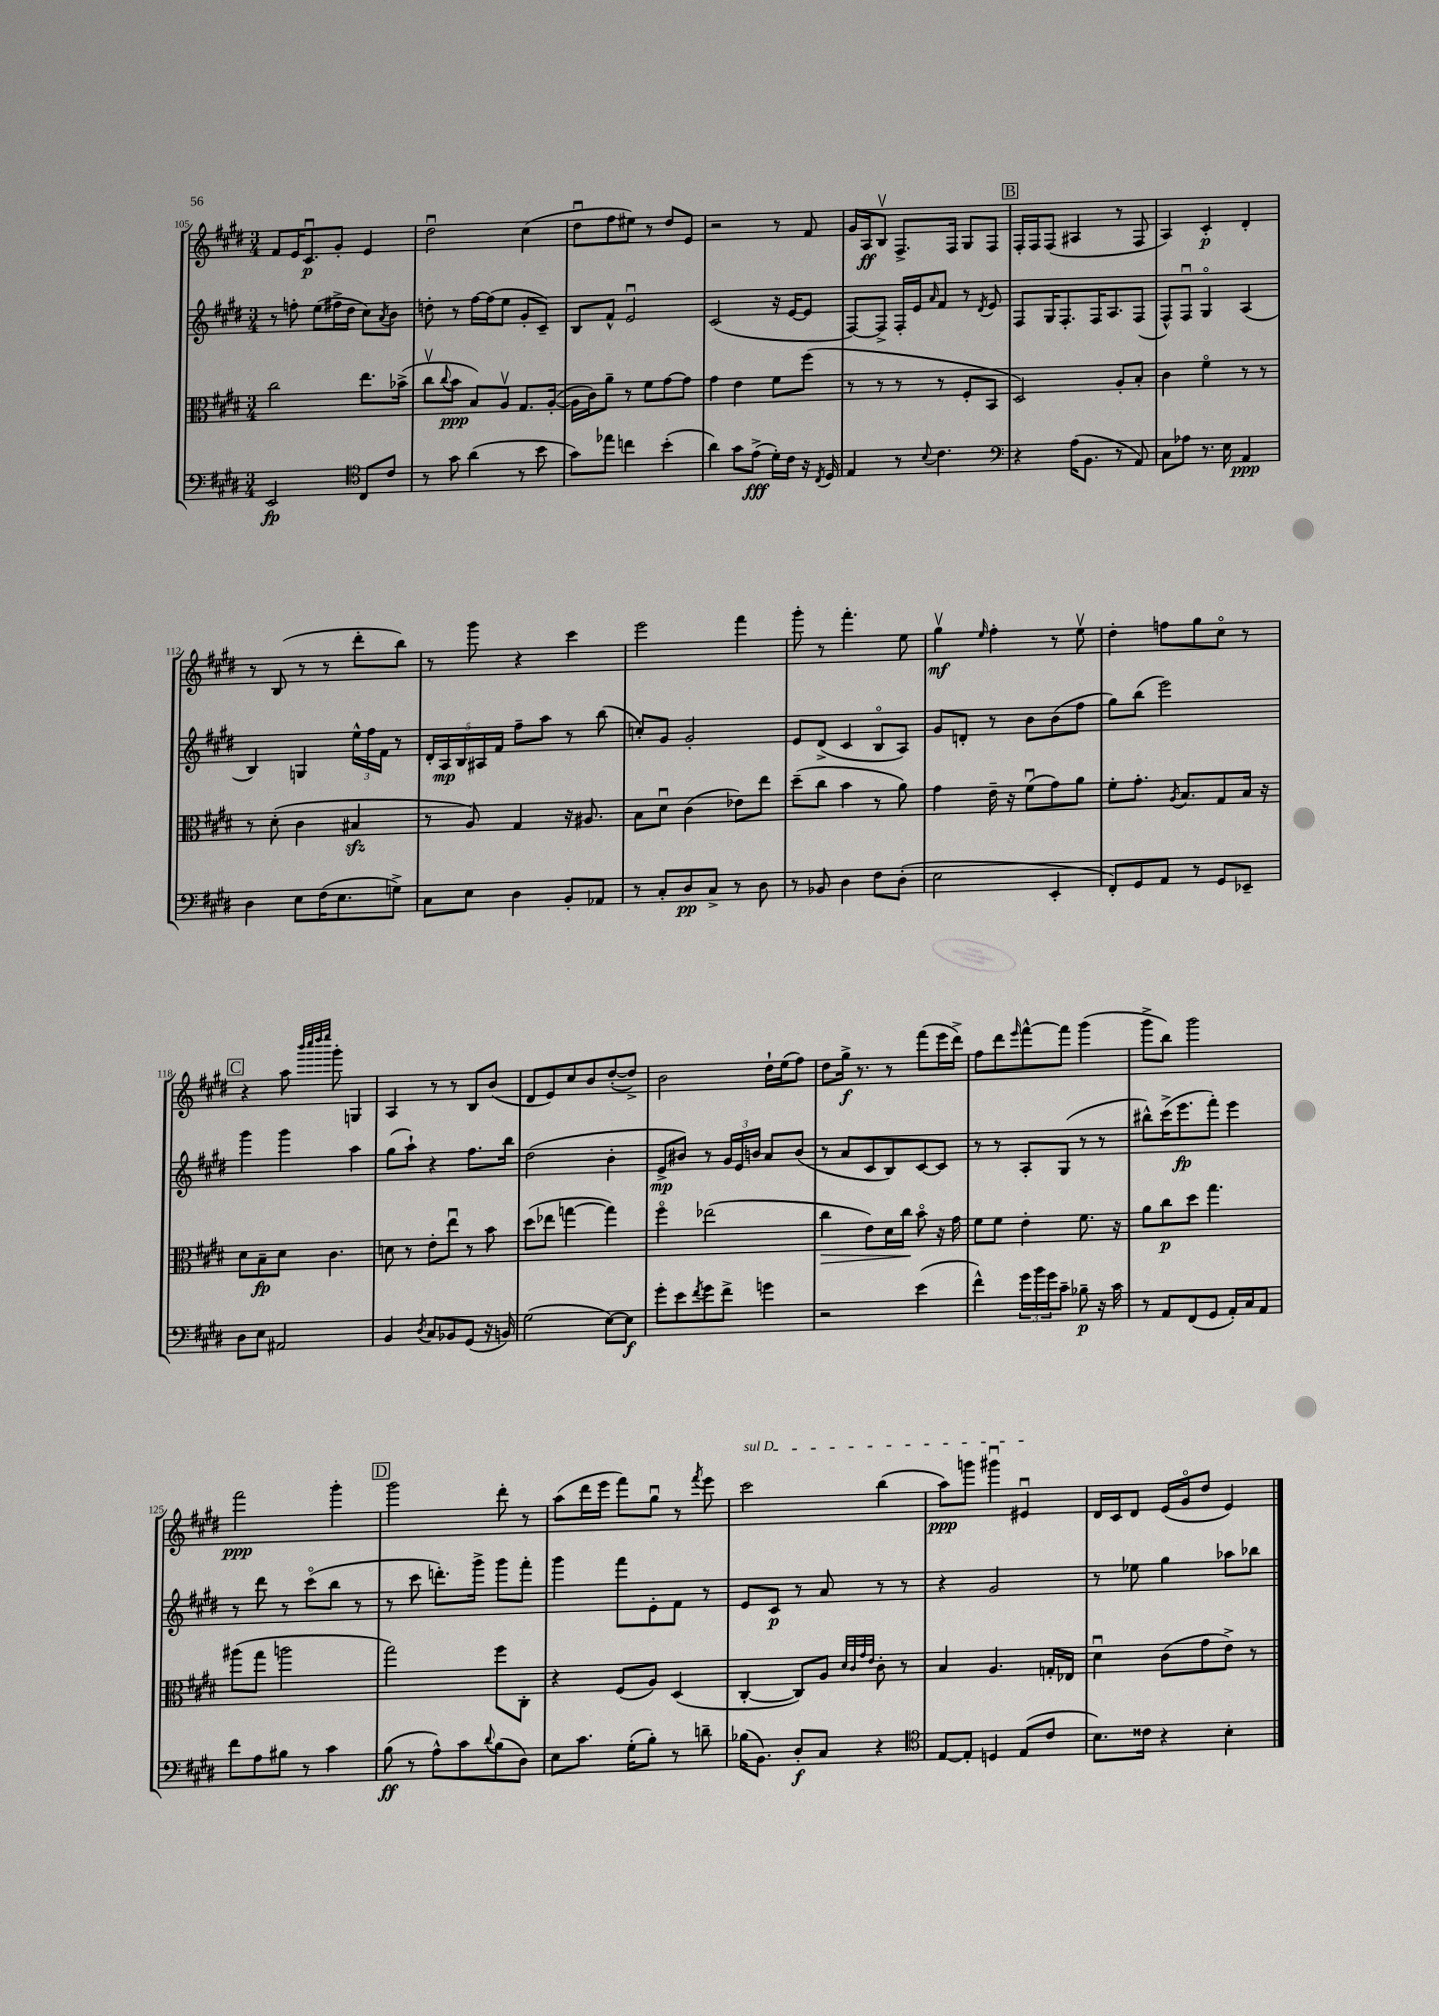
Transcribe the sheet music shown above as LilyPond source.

<<
\new StaffGroup <<
\new Staff = "s0" {
    \clef treble \key e \major \numericTimeSignature \time 3/4
    fis'8 e'16 cis'8.\downbow\p gis'8-. e'4 |
    dis''2\downbow cis''4( |
    dis''8\downbow fis''8 eis''8) r8 dis''8 e'8 |
    r2 r8 fis'8 |
    gis'16 a16\ff b8\upbow fis8.-> fis16 gis8 fis8 |
    \mark \markup { \box "B" } fis16-. fis16 fis8( ais4 r8 fis8 |
    a4) cis'4-.\p dis'4-. |
    r8 b8( r8 r8 dis'''8-. b''8) |
    r8 gis'''8 r4 cis'''4 |
    e'''2 fis'''4 |
    gis'''8-. r8 fis'''4.-. e''8 |
    gis''4\upbow\mf \grace { e''16 } fis''4-. r8 e''8\upbow |
    dis''4-. f''8 gis''8 cis''8\flageolet r8 |
    \mark \markup { \box "C" } r4 a''8 \grace { b'''32 cis''''32 dis''''32 e''''32 } gis'''8-. g4 |
    a4 r8 r8 b8 b'8( |
    dis'8 e'8) cis''8 b'8 dis''8~-.( dis''8->) |
    b'2 dis''16-! e''16( fis''8) |
    dis''8 gis''16->\f r8. r8 fis'''8( e'''16 dis'''16->) |
    fis''8 dis'''8 \grace { e'''16 } fis'''8~-^ fis'''8 gis'''4( |
    gis'''8-> b''8) gis'''2 |
    fis'''2\ppp gis'''4-. |
    \mark \markup { \box "D" } gis'''2 dis'''8-. r8 |
    a''8( dis'''16 e'''16 fis'''8) gis''8\downbow r8 \acciaccatura { fis'''8 } e'''8 |
    \once \override TextSpanner.bound-details.left.text = \markup { \italic "sul D" } cis'''2\startTextSpan b''4( |
    a''8\ppp) g'''8 gis'''4\downbow eis'4\downbow\stopTextSpan |
    dis'16 cis'16 dis'8 e'16( gis'16\flageolet dis''8 e'4) \bar "|." |
}
\new Staff = "s1" {
    \clef treble \key e \major \numericTimeSignature \time 3/4
    r8 f''8-. e''8( fis''16-> dis''16 cis''8) \acciaccatura { a'8 } b'8 |
    d''8-. r8 fis''16~ fis''16( e''8 gis'8-. cis'8--) |
    b8 fis'8-^ e'2\downbow |
    cis'2( r16 e'16~ e'8 |
    fis8~) fis8-> fis16-. e'16 \grace { a'16 } fis'8 r8 \acciaccatura { dis'8 } e'8 |
    \mark \markup { \box "B" } fis8 gis16 fis8.-. fis16 a8. fis8( |
    fis8-^) fis8\downbow gis4\flageolet a4( |
    b4) g4 \tuplet 3/2 { e''16-^ fis''16 fis'16 } r8 |
    \tuplet 5/4 { dis'16-. a16\mp b16 ais16 fis'16 } fis''8-- a''8 r8 b''8( |
    c''8-.) gis'8 gis'2-. |
    e'8 dis'8->( cis'4 b8\flageolet a8) |
    gis'8 d'8-. r8 b'8 b'8( fis''8 |
    gis''8) b''8( e'''2) |
    \mark \markup { \box "C" } gis'''4 gis'''4 a''4 |
    gis''8( a''8-!) r4 fis''8. b''16 |
    dis''2( b'4-. |
    e'8->\mp bis'8) r8 \tuplet 3/2 { gis'16 e'16 b'16 } a'8 b'8( |
    r8 a'8 cis'8 b8) cis'8~ cis'8 |
    r8 r8 a8-. gis8( r8 r8 |
    bis''8-^) cis'''16->( e'''8.\fp fis'''8-.) e'''4 |
    r8 dis'''8 r8 cis'''8\flageolet( b''8 r8 |
    \mark \markup { \box "D" } r8 cis'''8 d'''8.-.) gis'''16-> gis'''8 fis'''8-. |
    gis'''4 fis'''8 e'8-. fis'8 r8 |
    e'8 cis'8\p r8 a'8 r8 r8 |
    r4 gis'2 |
    r8 ees''8 gis''4 aes''8 bes''8 \bar "|." |
}
\new Staff = "s2" {
    \clef alto \key e \major \numericTimeSignature \time 3/4
    cis''2 e''8. bes'16->( |
    cis''8\upbow \appoggiatura { cis''8 } b'8\ppp b8) a8\upbow gis8. a16~-.( |
    a16 cis'16) a'8-- r8 fis'8 gis'8~ gis'8 |
    gis'4 e'4 fis'8 fis''8( |
    r8 r8 r8 r8 fis8-. b,8 |
    \mark \markup { \box "B" } dis2) a8-. b8-. |
    cis'4 fis'4\flageolet r8 r8 |
    r8 dis'8-.( cis'4 bis4\sfz |
    r8 a8) gis4 r16 ais8. |
    b8 dis'8\downbow cis'4( ees'8) e''8 |
    dis''8--( cis''8 b'4 r8 a'8) |
    gis'4 e'16-- r16 fis'8\downbow( gis'8) a'8 |
    fis'8-. gis'8.-. \acciaccatura { a8 } b8. gis8 b16 r16 |
    \mark \markup { \box "C" } dis'8 b8--\fp dis'8 cis'4. |
    d'8 r8 e'8-. e''8\downbow r8 b'8 |
    dis''8( ees''8 g''4~ g''4) |
    fis''4\flageolet ees''2( |
    cis''4\> e'8) dis'16 cis''16\! b'8\flageolet r16 gis'16 |
    fis'8 fis'8 e'4-. fis'8. r16 |
    a'8 cis''8\p dis''8 gis''4. |
    ais''8( gis''8 a''2 |
    \mark \markup { \box "D" } gis''2) fis''8 cis8-. |
    r4 fis8( a8) dis4( |
    cis4~-. cis8) a8 \grace { dis'32 cis'32 gis'32 e'32 } cis'8-. r8 |
    b4 a4. g16-. ees16 |
    dis'4\downbow cis'8( gis'8 e'8->) r8 \bar "|." |
}
\new Staff = "s3" {
    \clef bass \key e \major \numericTimeSignature \time 3/4
    e,2\fp \clef tenor cis8 cis'8 |
    r8 gis'8 a'4( r8 b'8 |
    gis'8) ees''8 c''4 b'4-.( |
    a'4) gis'8 e'8->\fff( dis'16-.) cis'16 r16 \acciaccatura { cis8 } dis16 |
    e4 r8 \appoggiatura { b8 } cis'4. |
    \mark \markup { \box "B" } \clef bass r4 a16( b,8. r8 a,8) |
    cis8 aes8 r8. e16 a,4\ppp |
    dis4 e8 fis16( e8. g8->) |
    cis8 e8 dis4 b,8-. aes,8 |
    r8 cis8-. dis8\pp cis8-> r8 dis8 |
    r8 bes,8 dis4 fis8 dis8-.( |
    e2 e,4-. |
    fis,8-.) gis,8 a,8 r8 gis,8 ees,8-- |
    \mark \markup { \box "C" } dis8 e8 ais,2 |
    b,4 \acciaccatura { dis8 } cis8 bes,8 gis,8( r16 b,16) |
    gis2( e8~) e8\f |
    gis'8-. e'8 \acciaccatura { fis'8 } gis'8 fis'8-> g'4 |
    r2 e'4( |
    fis'4-^) \tuplet 3/2 { gis'16 b'16 gis'16 } cis'8-- bes8--\p r16 cis'16 |
    r8 a,8 fis,8( gis,8 a,16-.) cis16 a,8 |
    fis'8 a8 bis8 r8 cis'4 |
    \mark \markup { \box "D" } b8\ff( r8 a8-^) cis'8 \appoggiatura { dis'8 } b8( dis8) |
    e8 cis'8. gis16-.( b8-.) r8 d'8-- |
    bes16( b,8.) dis8-.\f cis8 r4 |
    \clef tenor e8~ e8-. d4 e8( cis'8 |
    b8.) cisis'16 r4 b4-. \bar "|." |
}
>>
>>
\layout { \context { \Score currentBarNumber = #105 } }
